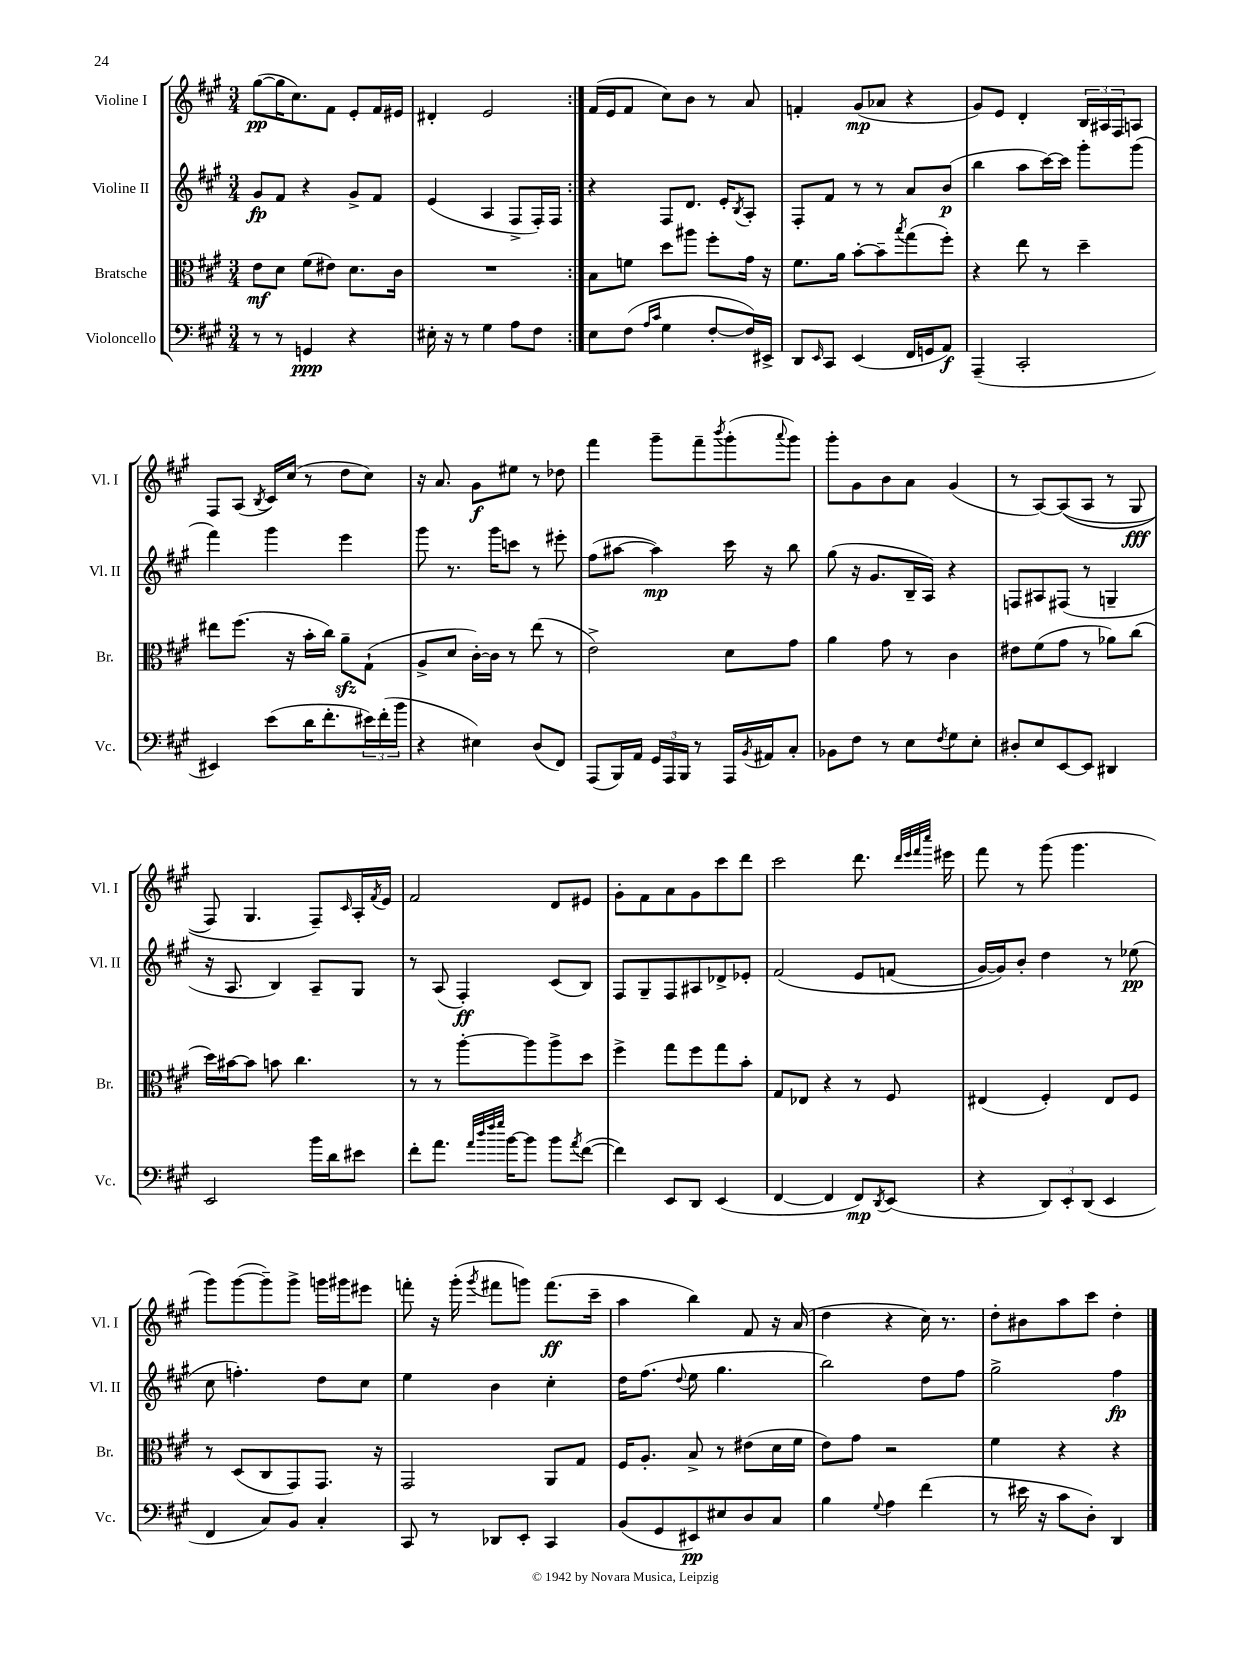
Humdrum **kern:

**kern	**dynam	**kern	**dynam	**kern	**dynam	**kern	**dynam
*part4	*part4	*part3	*part3	*part2	*part2	*part1	*part1
*staff4	*staff4	*staff3	*staff3	*staff2	*staff2	*staff1	*staff1
*I"Violoncello	*	*I"Bratsche	*	*I"Violine II	*	*I"Violine I	*
*I'Vc.	*	*I'Br.	*	*I'Vl. II	*	*I'Vl. I	*
*clefF4	*	*clefC3	*	*clefG2	*	*clefG2	*
*k[f#c#g#]	*	*k[f#c#g#]	*	*k[f#c#g#]	*	*k[f#c#g#]	*
*M3/4	*	*M3/4	*	*M3/4	*	*M3/4	*
=1	=1	=1	=1	=1	=1	=1	=1
8r	.	8e\L	mf	8g#/L	fp	([8gg#\L	pp
8r	.	8d\J	.	8f#/J	.	16gg#\K]	.
.	.	.	.	.	.	8.cc#\)	.
4GGn/	ppp	(8f#\L	.	4r	.	.	.
.	.	8e#X\J)	.	.	.	8f#\J	.
4r	.	8.d\L	.	8g#^/L	.	8e'/L	.
.	.	.	.	8f#/J	.	16f#/L	.
.	.	16c#\Jk	.	.	.	16e#X/JJ	.
=2	=2	=2	=2	=2	=2	=2	=2
16E#X'\	.	2.r	.	(4e/	.	4d#X'/	.
16r	.	.	.	.	.	.	.
8r	.	.	.	.	.	.	.
4G#\	.	.	.	4A/	.	2e/	.
8A\L	.	.	.	8F#^/L	.	.	.
8F#\J	.	.	.	16F#'/L)	.	.	.
.	.	.	.	16F#/JJ	.	.	.
=3:|!	=3:|!	=3:|!	=3:|!	=3:|!	=3:|!	=3:|!	=3:|!
8E\L	.	8B\L	.	4r	.	(16f#/LL	.
.	.	.	.	.	.	16e/J	.
(8F#\J	.	8fn\J	.	.	.	8f#/J	.
16qqA/LL	.	.	.	.	.	.	.
16qqc#/JJ	.	.	.	.	.	.	.
4G#\	.	8dd\L	.	8F#/L	.	8cc#\L)	.
.	.	8aa#X\J	.	8.d/J	.	8b\J	.
[8F#'/L	.	8ff#'\L	.	.	.	8r	.
.	.	.	.	16e'/KL	.	.	.
.	.	.	.	8qB/	.	.	.
16F#/L])	.	16g#\Jk	.	8A'/J	.	8a/	.
16EE#X^/JJ	.	16r	.	.	.	.	.
=4	=4	=4	=4	=4	=4	=4	=4
8DD/L	.	8.f#\L	.	8F#'/L	.	4fn'/	.
16qqEE/	.	.	.	.	.	.	.
8CC#/J	.	.	.	8f#/J	.	.	.
.	.	16a\Jk	.	.	.	.	.
(4EE/	.	[8b'\L	.	8r	.	(8g#/L	mp
.	.	8b~\]	.	8r	.	8a-X/J	.
.	.	8qbb/	.	.	.	.	.
16FF#/LL	.	(8gg#\	.	8a/L	.	4r	.
16GGn/J	.	.	.	.	.	.	.
8AA/J)	f	8ff#'\J)	.	(8b/J	p	.	.
=5	=5	=5	=5	=5	=5	=5	=5
(4AAA~/	.	4r	.	4bb\	.	8g#/L)	.
.	.	.	.	.	.	8e/J	.
2CC#'/	.	8ee\	.	8aa\L	.	4d'/	.
.	.	8r	.	[16ccc#\L)	.	.	.
.	.	.	.	16ccc#\JJ]	.	.	.
.	.	4dd~\	.	8ggg#'\L	.	24B/LL	.
.	.	.	.	.	.	24A#X/	.
.	.	.	.	.	.	24F#/J	.
.	.	.	.	(8ggg#\J	.	8An/J	.
!!LO:LB:g=z
=6	=6	=6	=6	=6	=6	=6	=6
4EE#X/)	.	8ee#X\L	.	4fff#\)	.	8F#/L	.
.	.	(8.ff#\J	.	.	.	(8A/J	.
.	.	.	.	.	.	8qB/	.
(8e\L	.	.	.	4ggg#\	.	16c#/LL)	.
.	.	16r	.	.	.	(16cc#/JJ	.
16d\K	.	16b'\LL	.	.	.	8r	.
8.f#'\	.	16cc#\JJ)	.	.	.	.	.
.	.	8azz~\L	.	4eee\	.	8dd\L	.
24e#X\L)	.	(8G#`\J	.	.	.	8cc#\J)	.
(24f#'\	.	.	.	.	.	.	.
24b\JJ	.	.	.	.	.	.	.
=7	=7	=7	=7	=7	=7	=7	=7
4r	.	8A^/L	.	8ggg#\	.	16r	.
.	.	.	.	.	.	8.a/	.
.	.	8d/J	.	8.r	.	.	.
4E#X\)	.	[16c#'\LL)	.	.	.	8g#\L	f
.	.	16c#\JJ]	.	16ggg#\KL	.	.	.
.	.	8r	.	8cccn\J	.	8ee#X\J	.
(8D/L	.	(8ee\	.	8r	.	8r	.
8FF#/J)	.	8r	.	8eee#X'\	.	8dd-X\	.
=8	=8	=8	=8	=8	=8	=8	=8
(8AAA/L	.	2e^\)	.	(8ff#\L	.	4fff#\	.
16BBB/L)	.	.	.	[8aa#X\J	.	.	.
16AA/JJ	.	.	.	.	.	.	.
24GG#/LL	.	.	.	4aa#\])	mp	8ggg#~\L	.
24AAA/	.	.	.	.	.	.	.
24BBB/JJ	.	.	.	.	.	.	.
8r	.	.	.	.	.	8fff#~\	.
.	.	.	.	.	.	8qbbb/	.
16AAA/LL	.	8d\L	.	16ccc#\	.	(8ggg#'\	.
8qBB/	.	.	.	.	.	.	.
16AA#X/J	.	.	.	16r	.	.	.
.	.	.	.	.	.	8qqaaa/	.
8C#'/J	.	8g#\J	.	8bb\	.	8ggg#\J)	.
=9	=9	=9	=9	=9	=9	=9	=9
8BB-X\L	.	4a\	.	(8gg#\	.	8ggg#'\L	.
8F#\J	.	.	.	16r	.	8g#\	.
.	.	.	.	8.g#/L	.	.	.
8r	.	8g#\	.	.	.	8b\	.
8E\L	.	8r	.	16B~/L	.	8a\J	.
.	.	.	.	16A/JJ)	.	.	.
8qF#/	.	.	.	.	.	.	.
8G#\	.	4c#\	.	4r	.	(4g#/	.
8E'\J	.	.	.	.	.	.	.
=10	=10	=10	=10	=10	=10	=10	=10
8D#X'/L	.	8e#X\L	.	8Fn/L	.	8r	.
8E/	.	(8f#\	.	8A#X/	.	[8A/L)	.
[8EE/	.	8g#\J	.	(8F#X/J	.	((8A/]	.
8EE/J]	.	8r	.	8r	.	8A/J	.
4DD#X/	.	8a-X\L)	.	4Gn~/	.	8r	.
.	.	(8cc#\J	.	.	.	8G#/	fff
!!LO:LB:g=z
=11	=11	=11	=11	=11	=11	=11	=11
2EE/	.	16dd\LL)	.	16r	.	8F#/)	.
.	.	[16b#X\J	.	8.A/	.	.	.
.	.	8b#\J]	.	.	.	4.G#/	.
.	.	8bn\	.	4B/)	.	.	.
.	.	4.cc#\	.	.	.	.	.
16b\LL	.	.	.	8A~/L	.	8F#~/L)	.
16d\J	.	.	.	.	.	.	.
.	.	.	.	.	.	16qqc#/	.
8e#X\J	.	.	.	8G#/J	.	16A'/L	.
.	.	.	.	.	.	8qf#/	.
.	.	.	.	.	.	16e/JJ	.
=12	=12	=12	=12	=12	=12	=12	=12
8f#'\L	.	8r	.	8r	.	2f#/	.
8.a\J	.	8r	.	(8A/	.	.	.
.	.	[8aa'\L	.	4F#'/)	ff	.	.
32qqa/LLL	.	.	.	.	.	.	.
32qqdd/	.	.	.	.	.	.	.
32qqff#/	.	.	.	.	.	.	.
32qqgg#/JJJ	.	.	.	.	.	.	.
[16b\KL	.	.	.	.	.	.	.
8b\J]	.	8aa\]	.	.	.	.	.
8b\L	.	8aa^\	.	(8c#/L	.	8d/L	.
8qa/	.	.	.	.	.	.	.
([8f#\J	.	8dd\J	.	8B/J)	.	8e#X/J	.
=13	=13	=13	=13	=13	=13	=13	=13
4f#\])	.	4ff#^\	.	8F#/L	.	8g#'\L	.
.	.	.	.	8G#~/	.	8f#\	.
8EE/L	.	8gg#\L	.	8F#/	.	8a\	.
8DD/J	.	8ff#\	.	8A#X/	.	8g#\	.
(4EE/	.	8gg#\	.	8d-X^/	.	8ccc#\	.
.	.	8b'\J	.	8e-X'/J	.	8ddd\J	.
=14	=14	=14	=14	=14	=14	=14	=14
[4FF#/	.	8G#/L	.	(2f#/	.	2ccc#\	.
.	.	8E-X/J	.	.	.	.	.
4FF#/]	.	4r	.	.	.	.	.
8FF#/L)	mp	8r	.	8e/L	.	8.ddd\	.
8qDD/	.	.	.	.	.	.	.
(8EE/J	.	8F#/	.	(8fn/J	.	.	.
.	.	.	.	.	.	32qqddd/LLL	.
.	.	.	.	.	.	32qqeee/	.
.	.	.	.	.	.	32qqfff#/	.
.	.	.	.	.	.	32qqcccc#/JJJ	.
.	.	.	.	.	.	16eee#X\	.
=15	=15	=15	=15	=15	=15	=15	=15
4r	.	(4E#X/	.	[16g#/LL)	.	8fff#\	.
.	.	.	.	16g#/J])	.	.	.
.	.	.	.	8b'/J	.	8r	.
12DD/L)	.	4F#'/)	.	4dd\	.	(8ggg#\	.
12EE'/	.	.	.	.	.	.	.
.	.	.	.	.	.	4.ggg#\	.
(12DD/J	.	.	.	.	.	.	.
4EE/	.	8E#/L	.	8r	.	.	.
.	.	8F#/J	.	(8ee-X\	pp	.	.
!!LO:LB:g=z
=16	=16	=16	=16	=16	=16	=16	=16
4FF#/	.	8r	.	8cc#\	.	8ggg#\L)	.
.	.	(8D/L	.	4.ffn'\)	.	([8ggg#\	.
8C#/L)	.	8C#/	.	.	.	8ggg#~\])	.
8BB/J	.	8GG#/)	.	.	.	8ggg#^\J	.
4C#'/	.	8.GG#/J	.	8dd\L	.	16gggn\LL	.
.	.	.	.	.	.	16ggg#X\J	.
.	.	.	.	8cc#\J	.	8eee#X\J	.
.	.	16r	.	.	.	.	.
=17	=17	=17	=17	=17	=17	=17	=17
8CC#/	.	2GG#/	.	4ee\	.	8fffn'\	.
8r	.	.	.	.	.	16r	.
.	.	.	.	.	.	(16ggg#'\	.
.	.	.	.	.	.	8qggg#/	.
8DD-X/L	.	.	.	4b\	.	8fff#X\L	.
8EE'/J	.	.	.	.	.	8gggn\J)	.
4CC#/	.	8AA/L	.	4cc#'\	.	(8.fff#\L	ff
.	.	8G#/J	.	.	.	.	.
.	.	.	.	.	.	16ccc#~\Jk	.
=18	=18	=18	=18	=18	=18	=18	=18
(8BB/L	.	16F#/KL	.	16dd\KL	.	4aa\	.
.	.	8.A'/J	.	(8.ff#\J	.	.	.
8GG#/	.	.	.	.	.	.	.
.	.	.	.	8qqdd/	.	.	.
8EE#X/)	pp	8B^/	.	8ee\	.	4bb\)	.
8E#X/	.	8r	.	4.gg#\	.	.	.
8D/	.	(8e#X\L	.	.	.	8f#/	.
8C#/J	.	16d\L	.	.	.	16r	.
.	.	16f#\JJ	.	.	.	(16a/	.
=19	=19	=19	=19	=19	=19	=19	=19
4B\	.	8e\L)	.	2bb\)	.	4dd\	.
.	.	8g#\J	.	.	.	.	.
8qqG#/	.	.	.	.	.	.	.
4A\	.	2r	.	.	.	4r	.
(4f#\	.	.	.	8dd\L	.	16cc#\)	.
.	.	.	.	.	.	8.r	.
.	.	.	.	8ff#\J	.	.	.
=20	=20	=20	=20	=20	=20	=20	=20
8r	.	4f#\	.	2gg#^\	.	8dd'\L	.
16e#X\	.	.	.	.	.	8b#X\	.
16r	.	.	.	.	.	.	.
8c#\L	.	4r	.	.	.	8aa\	.
8D'\J)	.	.	.	.	.	8ccc#\J	.
4DD/	.	4r	.	4ff#\	fp	4dd'\	.
==	==	==	==	==	==	==	==
*-	*-	*-	*-	*-	*-	*-	*-
